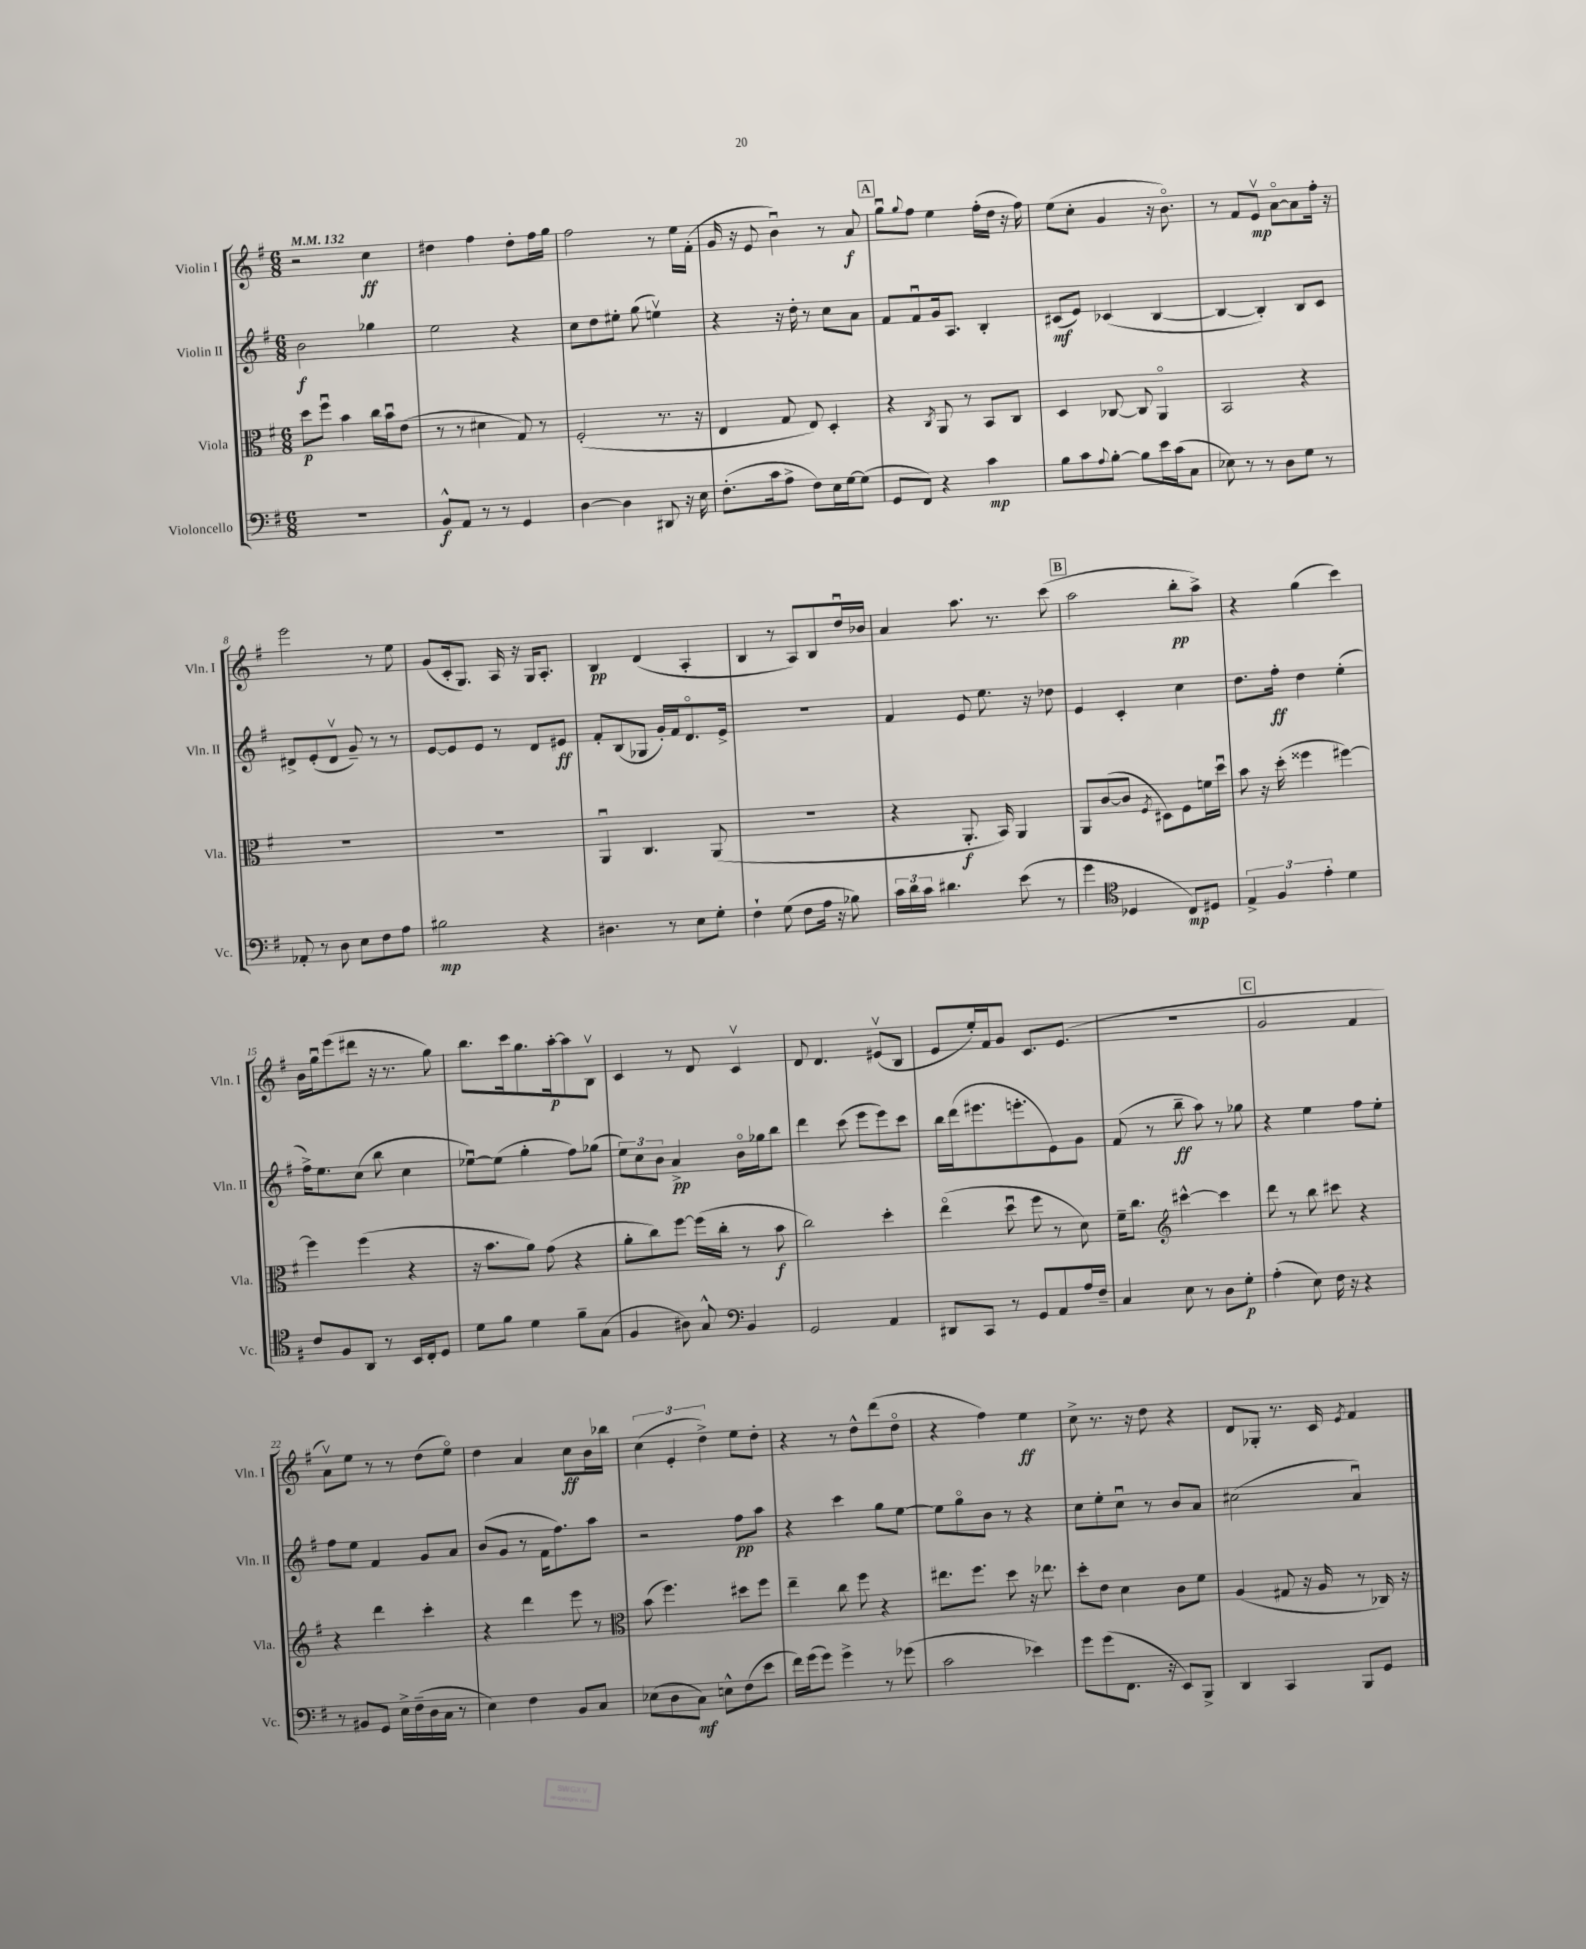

**kern	**dynam	**kern	**dynam	**kern	**dynam	**kern	**dynam
*part4	*part4	*part3	*part3	*part2	*part2	*part1	*part1
*staff4	*staff4	*staff3	*staff3	*staff2	*staff2	*staff1	*staff1
*I"Violoncello	*	*I"Viola	*	*I"Violin II	*	*I"Violin I	*
*I'Vc.	*	*I'Vla.	*	*I'Vln. II	*	*I'Vln. I	*
*clefF4	*	*clefC3	*	*clefG2	*	*clefG2	*
*k[f#]	*	*k[f#]	*	*k[f#]	*	*k[f#]	*
*M6/8	*	*M6/8	*	*M6/8	*	*M6/8	*
*MM132	*	*MM132	*	*MM132	*	*MM132	*
=1	=1	=1	=1	=1	=1	=1	=1
2.r	.	8dd\L	p	2b\	f	2r	.
.	.	8ff#u\J	.	.	.	.	.
.	.	4b\	.	.	.	.	.
.	.	16cc\LL	.	4gg-X\	.	4cc\	ff
.	.	16bu\J	.	.	.	.	.
.	.	(8e\J	.	.	.	.	.
=2	=2	=2	=2	=2	=2	=2	=2
8BB^^/L	f	8r	.	2ee\	.	4dd#X\	.
8AA/J	.	8r	.	.	.	.	.
8r	.	4d#X\	.	.	.	4ff#\	.
8r	.	.	.	.	.	.	.
4GG/	.	8G/)	.	4r	.	8dd#'\L	.
.	.	8r	.	.	.	16ff#\L	.
.	.	.	.	.	.	16gg\JJ	.
=3	=3	=3	=3	=3	=3	=3	=3
[4D\	.	(2F#'/	.	8cc\L	.	2ff#\	.
.	.	.	.	8dd\	.	.	.
4D\]	.	.	.	8ee#X'\J	.	.	.
.	.	.	.	(8gg\	.	.	.
8DD#X/	.	8.r	.	4eenv\)	.	8r	.
16r	.	.	.	.	.	16ee\LL	.
16E\	.	16r	.	.	.	(16f#'\JJ	.
=4	=4	=4	=4	=4	=4	=4	=4
(8.F#'\L	.	4E/	.	4r	.	16g/	.
.	.	.	.	.	.	16r	.
.	.	.	.	.	.	8e/	.
16c\k	.	.	.	.	.	.	.
8A^\J	.	8G/	.	16r	.	4bu\)	.
.	.	.	.	16dd'\	.	.	.
8F#\L)	.	8E/)	.	8r	.	.	.
16E\L	.	4D'/	.	8cc\L	.	8r	.
[16G\J	.	.	.	.	.	.	.
(8G\J]	.	.	.	8a\J	.	8a/	f
!!LO:REH:place=s1:t=A
=5	=5	=5	=5	=5	=5	=5	=5
8GG/L	.	4r	.	8f#/L	.	8ggu\L	.
.	.	.	.	.	.	8qqgg/	.
8FF#/J)	.	.	.	8f#u/	.	8ff#\J	.
.	.	8qC/	.	.	.	.	.
4r	.	8AA/	.	16g/k	.	4ee\	.
.	.	.	.	8.A/J	.	.	.
.	.	8r	.	.	.	.	.
4c\	mp	8BB/L	.	4B'/	.	(16ff#'\LL	.
.	.	.	.	.	.	16dd\JJ	.
.	.	8C/J	.	.	.	16r	.
.	.	.	.	.	.	16ff#\)	.
=6	=6	=6	=6	=6	=6	=6	=6
8B\L	.	4D/	.	(8c#X/L	mf	(8ee\L	.
8c\	.	.	.	8e/J)	.	8cc'\J	.
8qqA/	.	.	.	.	.	.	.
[8B'\J	.	[8C-X/	.	(4c-X/	.	4g/	.
8B\L]	.	8C-/]	.	.	.	.	.
16e\L	.	4AA/	.	[4B/	.	16r	.
(16c\J	.	.	.	.	.	8.b\)	.
8C\J	.	.	.	.	.	.	.
=7	=7	=7	=7	=7	=7	=7	=7
8E-X\)	.	2BB/	.	4B/_	.	8r	.
8r	.	.	.	.	.	8f#/L	.
8r	.	.	.	4B'/])	.	8ev/J	mp
8D\L	.	.	.	.	.	[8a\L	.
8G\J	.	4r	.	8B/L	.	8a\]	.
8r	.	.	.	8c/J	.	16ff#'\Jk	.
.	.	.	.	.	.	16r	.
!!LO:LB:g=z
=8	=8	=8	=8	=8	=8	=8	=8
8AA-X'/	.	2.r	.	8d#X^/L	.	2eee\	.
8r	.	.	.	(8e'/	.	.	.
8D\	.	.	.	8d#v/J	.	.	.
8E\L	.	.	.	8g~/)	.	.	.
8F#\	.	.	.	8r	.	8r	.
8A\J	.	.	.	8r	.	8ee\	.
=9	=9	=9	=9	=9	=9	=9	=9
2B#X\	mp	2.r	.	[8e/L	.	(8g/L	.
.	.	.	.	8e/]	.	16c'/k	.
.	.	.	.	.	.	8.G/J)	.
.	.	.	.	8e/J	.	.	.
.	.	.	.	8r	.	16A/	.
.	.	.	.	.	.	16r	.
4r	.	.	.	8d/L	.	16G/KL	.
.	.	.	.	.	.	8.A'/J	.
.	.	.	.	8e#X/J	ff	.	.
=10	=10	=10	=10	=10	=10	=10	=10
4.D#X\	.	4AAu/	.	8f#'/L	.	4B/	pp
.	.	.	.	(8B/	.	.	.
.	.	4.C/	.	8G-X/J	.	(4d/	.
8r	.	.	.	16g'/LL)	.	.	.
.	.	.	.	16f#/J	.	.	.
8E\L	.	.	.	8.d/	.	4A'/	.
8G'\J	.	(8AA/	.	.	.	.	.
.	.	.	.	16e^/Jk	.	.	.
=11	=11	=11	=11	=11	=11	=11	=11
4F#`\	.	2.r	.	2.r	.	4B/	.
(8G\	.	.	.	.	.	8r	.
8F#\L	.	.	.	.	.	8A/L)	.
16A\Jk	.	.	.	.	.	8B/	.
16r	.	.	.	.	.	.	.
8B-X\)	.	.	.	.	.	16ddu/L	.
.	.	.	.	.	.	16b-X/JJ	.
=12	=12	=12	=12	=12	=12	=12	=12
24c\LL	.	4r	.	4f#/	.	4a/	.
24d\	.	.	.	.	.	.	.
24c\JJ	.	.	.	.	.	.	.
4.d#X\	.	.	.	.	.	.	.
.	.	8.AA'/	f	8e/	.	8.aa\	.
.	.	.	.	8.ee\	.	.	.
.	.	16BB/)	.	.	.	8.r	.
(8e\	.	4AA/	.	.	.	.	.
.	.	.	.	16r	.	.	.
8r	.	.	.	8dd-X\	.	(8ccc\	.
!!LO:REH:place=s1:t=B
=13	=13	=13	=13	=13	=13	=13	=13
4g\	.	8AA/L	.	4e/	.	2aa\	.
.	.	([8c/	.	.	.	.	.
*clefC4	*	*	*	*	*	*	*
4D-X/	.	8c/J]	.	4c'/	.	.	.
.	.	8qF#/	.	.	.	.	.
.	.	8D#X\L)	.	.	.	.	.
8C/L)	mp	8F#\	.	4cc\	.	8bb'\L	pp
8D#X/J	.	16fn\L	.	.	.	8aa^\J)	.
.	.	16ddu\JJ	.	.	.	.	.
=14	=14	=14	=14	=14	=14	=14	=14
6E^/	.	8b\	.	8.dd\L	.	4r	.
.	.	16r	.	.	.	.	.
6F#/	.	.	.	.	.	.	.
.	.	(16dd'\	.	16ff#'\Jk	ff	.	.
.	.	4ff##X\	.	4dd\	.	(4gg\	.
6e'\	.	.	.	.	.	.	.
4d\	.	[4ff#X\)	.	(4ee'\	.	4ccc\)	.
!!LO:LB:g=z
=15	=15	=15	=15	=15	=15	=15	=15
8c/L	.	4ff#\]	.	16ff#^\KL)	.	16b\LL	.
.	.	.	.	8.ee\	.	16ggu\J	.
8F#/	.	.	.	.	.	(8eee\	.
8AA/J	.	(4ff#\	.	(8cc\J	.	8ddd#X\J	.
8r	.	.	.	8bb\	.	16r	.
.	.	.	.	.	.	8.r	.
16BB/LL	.	4r	.	4cc\	.	.	.
16C'/J	.	.	.	.	.	.	.
8D/J	.	.	.	.	.	8gg\)	.
=16	=16	=16	=16	=16	=16	=16	=16
8d\L	.	16r	.	[8ee-Xu\L)	.	8.bb\L	.
.	.	8.b\L	.	.	.	.	.
8f#\J	.	.	.	(8ee-\J]	.	.	.
.	.	.	.	.	.	16ccc\k	.
4d\	.	8a\J)	.	4gg'\	.	8.gg\	.
.	.	(8g\	.	.	.	.	.
.	.	.	.	.	.	[16aa'\k	p
8f#~\L	.	4r	.	8ff#\L)	.	8aa\]	.
(8G\J	.	.	.	(8gg-X\J	.	8Bv\J	.
=17	=17	=17	=17	=17	=17	=17	=17
4F#/	.	8a'\L	.	12ee\L)	.	4c/	.
.	.	.	.	12cc\	.	.	.
.	.	8cc\)	.	.	.	.	.
.	.	.	.	12b\J	.	.	.
8A#X\)	.	[8ff#\J	.	4a^/	pp	8r	.
8G^^/	.	(16ff#\LL]	.	.	.	8d/	.
.	.	16cc'\JJ	.	.	.	.	.
*clefF4	*	*	*	*	*	*	*
4BB/	.	8r	.	16b\LL	.	4cv/	.
.	.	.	.	16gg-X\J	.	.	.
.	.	8b\	f	8bb\J	.	.	.
=18	=18	=18	=18	=18	=18	=18	=18
2GG/	.	2cc\)	.	4ddd\	.	8d/	.
.	.	.	.	.	.	4.d/	.
.	.	.	.	(8ccc\	.	.	.
.	.	.	.	8eee\L	.	.	.
4AA/	.	4dd'\	.	8eee\)	.	(8e#Xv/L	.
.	.	.	.	8ccc\J	.	8B/J	.
=19	=19	=19	=19	=19	=19	=19	=19
8DD#X/L	.	(4ee\	.	16bb\LL	.	8e/L	.
.	.	.	.	(16ddd\J	.	.	.
8CC/J	.	.	.	8.eee#X\	.	16ee'/L)	.
.	.	.	.	.	.	16f#/J	.
8r	.	8ddu\	.	.	.	8g/J	.
.	.	.	.	8.eeen'\	.	.	.
8GG/L	.	8ff#\	.	.	.	8.c/L	.
8AA/	.	8r	.	8e\)	.	.	.
.	.	.	.	.	.	(8.e/J	.
16A/L	.	8d\)	.	8g\J	.	.	.
16F#~/JJ	.	.	.	.	.	.	.
=20	=20	=20	=20	=20	=20	=20	=20
4C/	.	16f#~\KL	.	(8f#/	.	2.r	.
.	.	8.cc\J	.	.	.	.	.
.	.	.	.	8r	.	.	.
*	*	*clefG2	*	*	*	*	*
8E\	.	[4ccc#X^^\	.	8bb~\	ff	.	.
8r	.	.	.	8aa\)	.	.	.
8D\L	.	4ccc#\]	.	8r	.	.	.
8G'\J	p	.	.	8gg-X\	.	.	.
!!LO:REH:place=s1:t=C
=21	=21	=21	=21	=21	=21	=21	=21
(4A'\	.	8ddd\	.	4r	.	2g/	.
.	.	8r	.	.	.	.	.
8E\)	.	8bb\	.	4ee\	.	.	.
16F#\	.	8ccc#X\	.	.	.	.	.
16r	.	.	.	.	.	.	.
4r	.	4r	.	8ff#\L	.	4f#/	.
.	.	.	.	8ee'\J	.	.	.
!!LO:LB:g=z
=22	=22	=22	=22	=22	=22	=22	=22
8r	.	4r	.	8ff#\L	.	8av\L)	.
8BB#X/L	.	.	.	8ee\J	.	8ee\J	.
8GG/J	.	4ddd\	.	4f#/	.	8r	.
16E^\LL	.	.	.	.	.	8r	.
(16F#~\	.	.	.	.	.	.	.
16D\	.	4ccc'\	.	8g/L	.	(8dd\L	.
16C\JJ	.	.	.	.	.	.	.
8r	.	.	.	8a/J	.	8ee\J)	.
=23	=23	=23	=23	=23	=23	=23	=23
4E\)	.	4r	.	(8b/L	.	4dd\	.
.	.	.	.	8g/J	.	.	.
4F#\	.	4ddd\	.	8r	.	4a/	.
.	.	.	.	16f#\KL	.	.	.
.	.	.	.	8.ff#\)	.	.	.
8BB/L	.	8eee\	.	.	.	8cc\L	ff
8C/J	.	8r	.	8aa\J	.	16b\L	.
.	.	.	.	.	.	16bb-X\JJ	.
=24	=24	=24	=24	=24	=24	=24	=24
*	*	*clefC3	*	*	*	*	*
(8E-X\L	.	(8b\	.	2r	.	(6cc\	.
8D\	.	4.ff#\)	.	.	.	.	.
.	.	.	.	.	.	6e'/	.
8C\J)	mf	.	.	.	.	.	.
.	.	.	.	.	.	6dd^\)	.
8En^^\L	.	.	.	.	.	.	.
(8F#\	.	8dd#X\L	.	8ff#\L	pp	8ee\L	.
8e\J	.	8ff#\J	.	8aa\J	.	8dd'\J	.
=25	=25	=25	=25	=25	=25	=25	=25
16f#\LL)	.	4ee~\	.	4r	.	4r	.
(16g\J	.	.	.	.	.	.	.
8g\J)	.	.	.	.	.	.	.
4g^\	.	8cc\	.	4ccc\	.	8r	.
.	.	8ff#\	.	.	.	8dd^^\L	.
8r	.	4r	.	8gg\L	.	(8ddd\	.
(8g-X\	.	.	.	[8ee\J	.	8dd\J	.
=26	=26	=26	=26	=26	=26	=26	=26
2c\	.	8.ee#X\L	.	8ee\L]	.	4r	.
.	.	.	.	8gg\	.	.	.
.	.	8.ff#\J	.	.	.	.	.
.	.	.	.	8b\J	.	4ff#\)	.
.	.	8dd\	.	8r	.	.	.
4e-X\)	.	16r	.	4r	.	4ee\	ff
.	.	8.ee-X\	.	.	.	.	.
=27	=27	=27	=27	=27	=27	=27	=27
8g\L	.	8dd'\L	.	8cc\L	.	8cc^\	.
(8g\	.	8e\J	.	8ee'\	.	8.r	.
8.FF#\J	.	4d\	.	8ccu\J	.	.	.
.	.	.	.	.	.	16r	.
.	.	.	.	8r	.	8dd\	.
16r	.	.	.	.	.	.	.
8EE/L)	.	8c\L	.	8b/L	.	4r	.
8BBB^/J	.	8f#\J	.	8a/J	.	.	.
=28	=28	=28	=28	=28	=28	=28	=28
4DD/	.	(4A/	.	(2cc#X\	.	8d/L	.
.	.	.	.	.	.	8G-X'/J	.
4CC/	.	8G#X/	.	.	.	8.r	.
.	.	16r	.	.	.	.	.
.	.	16A/	.	.	.	16c/	.
.	.	.	.	.	.	8qe/	.
8BBB/L	.	8r	.	4au/)	.	4f#/	.
8GG/J	.	16C-X/)	.	.	.	.	.
.	.	16r	.	.	.	.	.
==	==	==	==	==	==	==	==
*-	*-	*-	*-	*-	*-	*-	*-
